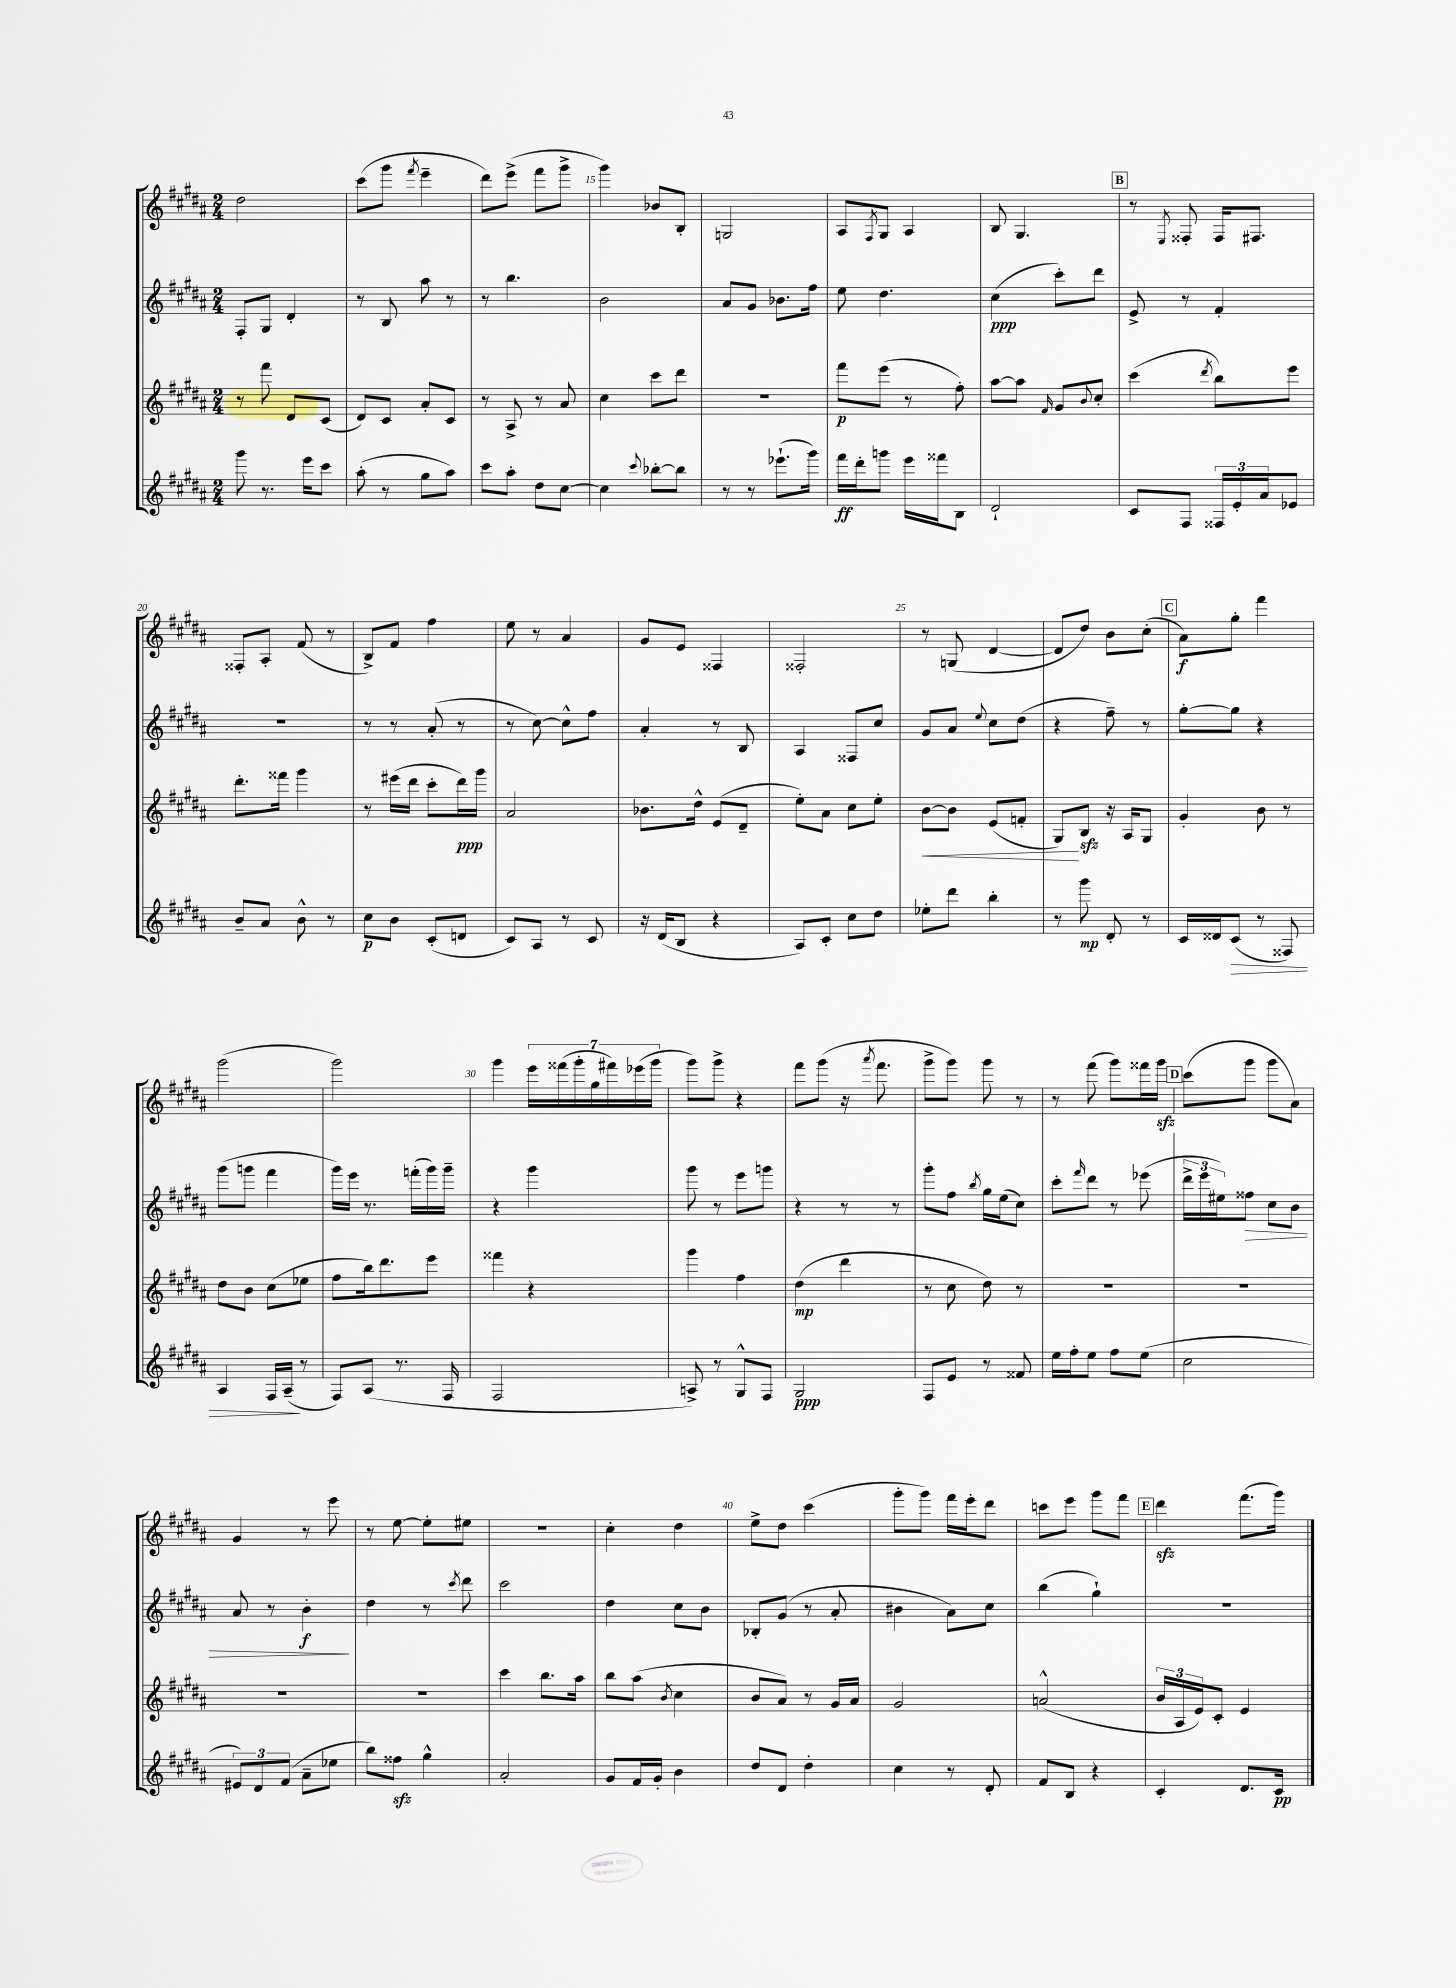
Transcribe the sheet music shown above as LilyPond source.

<<
\new StaffGroup <<
\new Staff = "s0" {
    \clef treble \key b \major \numericTimeSignature \time 2/4
    dis''2 |
    cis'''8( gis'''8 \acciaccatura { fis'''8 } e'''4-- |
    dis'''8) e'''8->( fis'''8 gis'''8-> |
    gis'''4) bes'8 b8-. |
    g2 |
    ais8 \acciaccatura { fis8 } gis8 ais4 |
    b8 gis4. |
    \mark \markup { \box "B" } r8 \acciaccatura { e8 } fisis8-. fisis16 fis8. |
    fisis8-. ais8-. fis'8( r8 |
    b8->) fis'8 fis''4 |
    e''8 r8 ais'4 |
    gis'8 e'8 fisis4 |
    fisis2-. |
    r8 g8( dis'4~ |
    dis'8 dis''8) b'8 cis''8-.( |
    \mark \markup { \box "C" } ais'8\f) gis''8-. fis'''4 |
    gis'''2( |
    gis'''2) |
    gis'''4 \tuplet 7/4 { e'''16 fisis'''16( gis'''16-. gis''16 fis'''16) ees'''16( gis'''16 } |
    gis'''8) gis'''8-> r4 |
    fis'''8 gis'''8( r16 \acciaccatura { ais'''8 } fis'''8. |
    gis'''8-> gis'''8) gis'''8 r8 |
    r8 fis'''8( gis'''8) fisis'''16 gis'''16\sfz |
    \mark \markup { \box "D" } cis'''8( gis'''8 gis'''8 ais'8) |
    gis'4 r8 e'''8 |
    r8 e''8~ e''8-. eis''8 |
    r2 |
    cis''4-. dis''4 |
    e''8-> dis''8 cis'''4( |
    gis'''8-. gis'''8) fis'''16 e'''16-. dis'''8 |
    c'''8 e'''8 gis'''8 fis'''8 |
    \mark \markup { \box "E" } dis'''4\sfz fis'''8.( gis'''16) \bar "|." |
}
\new Staff = "s1" {
    \clef treble \key b \major \numericTimeSignature \time 2/4
    fis8-. gis8 dis'4-. |
    r8 b8 ais''8 r8 |
    r8 b''4. |
    b'2 |
    ais'8 gis'8 bes'8. fis''16 |
    e''8 dis''4. |
    cis''4\ppp( cis'''8-.) dis'''8 |
    \mark \markup { \box "B" } e'8-> r8 fis'4-. |
    R2 |
    r8 r8 ais'8-.( r8 |
    r8 cis''8~) cis''8-^ fis''8 |
    ais'4-. r8 b8 |
    ais4 fisis8 cis''8 |
    gis'8 ais'8 \appoggiatura { e''8 } cis''8 dis''8( |
    r4 fis''8--) r8 |
    \mark \markup { \box "C" } gis''8~-. gis''8 r4 |
    gis'''8( g'''8 fis'''4 |
    gis'''16) e'''16 r8. f'''16-.( gis'''16) gis'''16-- |
    r4 gis'''4 |
    gis'''8 r8 e'''8 g'''8 |
    r4 r8 r8 |
    gis'''8-. fis''8 \acciaccatura { b''8 } gis''16 e''16( cis''8) |
    cis'''8-. \grace { fis'''16 } dis'''8 r8 ees'''8( |
    \mark \markup { \box "D" } \tuplet 3/2 { dis'''16-> e'''16 eis''16) } fisis''8\> cis''8 b'8 |
    ais'8 r8 b'4-.\f\! |
    dis''4 r8 \acciaccatura { cis'''8 } dis'''8 |
    cis'''2 |
    dis''4 cis''8 b'8 |
    bes8-. gis'8( r8 ais'8-. |
    bis'4 ais'8) cis''8 |
    b''4( gis''4-!) |
    \mark \markup { \box "E" } R2 \bar "|." |
}
\new Staff = "s2" {
    \clef treble \key b \major \numericTimeSignature \time 2/4
    r8 fis'''8 dis'8 cis'8( |
    dis'8) cis'8 ais'8-. cis'8 |
    r8 ais8-> r8 ais'8 |
    cis''4 cis'''8 dis'''8 |
    R2 |
    fis'''8\p e'''8( r8 fis''8-.) |
    ais''8~ ais''8 \grace { fis'16 } gis'8 \appoggiatura { b'8 } cis''8-. |
    \mark \markup { \box "B" } cis'''4( \acciaccatura { dis'''8 } b''8) e'''8 |
    dis'''8.-. fisis'''16 gis'''4 |
    r8 eis'''16( dis'''16 cis'''8-. dis'''16\ppp) gis'''16 |
    ais'2 |
    bes'8. dis''16-^ e'8( dis'8-- |
    e''8-.) ais'8 cis''8 e''8-. |
    b'8~\< b'8 e'8( f'8-. |
    gis8\!) b8\sfz r16 ais16 gis8 |
    \mark \markup { \box "C" } gis'4-. b'8 r8 |
    dis''8 b'8 cis''8( ees''8 |
    fis''8 b''16) dis'''8. e'''8 |
    fisis'''4 r4 |
    gis'''4 fis''4 |
    dis''4\mp( dis'''4 |
    r8 cis''8 dis''8) r8 |
    R2 |
    \mark \markup { \box "D" } R2 |
    R2 |
    R2 |
    cis'''4 b''8. ais''16 |
    b''8 ais''8( \acciaccatura { b'8 } cis''4 |
    b'8 ais'8) r8 gis'16 ais'16 |
    gis'2 |
    a'2-^( |
    \mark \markup { \box "E" } \tuplet 3/2 { b'16 ais16 e'16) } cis'8-. e'4 \bar "|." |
}
\new Staff = "s3" {
    \clef treble \key b \major \numericTimeSignature \time 2/4
    gis'''8 r8. e'''16 cis'''8 |
    ais''8-.( r8 gis''8 ais''8) |
    cis'''8 ais''8-. dis''8 cis''8~ |
    cis''4 \appoggiatura { cis'''8 } bes''8~-. bes''8 |
    r8 r8 ees'''8.-!( gis'''16) |
    fis'''16\ff dis'''16-. g'''8 e'''16 fisis'''16 b8 |
    dis'2-! |
    \mark \markup { \box "B" } cis'8 fis8 \tuplet 3/2 { fisis16 e'16-. ais'16 } ees'8 |
    b'8-- ais'8 b'8-^ r8 |
    cis''8\p b'8 cis'8-.( d'8 |
    cis'8) ais8 r8 cis'8 |
    r16 dis'16( b8 r4 |
    ais8) cis'8-. cis''8 dis''8 |
    ees''8-. dis'''8 b''4-. |
    r8 gis'''8\mp dis'8-. r8 |
    \mark \markup { \box "C" } cis'16 disis'16 cis'8\>( r8 fisis8) |
    ais4 fis16 ais16--\!( r8 |
    fis8) ais8( r8. fis16 |
    fis2 |
    a8->) r8 gis8-^ fis8 |
    gis2\ppp |
    fis8 e'8 r8 fisis'8 |
    e''16 fis''16-. e''8 fis''8 e''8( |
    \mark \markup { \box "D" } cis''2 |
    \tuplet 3/2 { eis'8) dis'8 fis'8( } ais'8-- ees''8 |
    b''8) fisis''8\sfz gis''4-^ |
    ais'2-. |
    gis'8 fis'16 gis'16-. b'4 |
    dis''8 dis'8 dis''4-. |
    cis''4 r8 dis'8-. |
    fis'8 b8 r4 |
    \mark \markup { \box "E" } cis'4-. dis'8. cis'16\pp \bar "|." |
}
>>
>>
\layout { \context { \Score currentBarNumber = #12 \override BarNumber.break-visibility = ##(#f #t #t) barNumberVisibility = #(every-nth-bar-number-visible 5) } }
